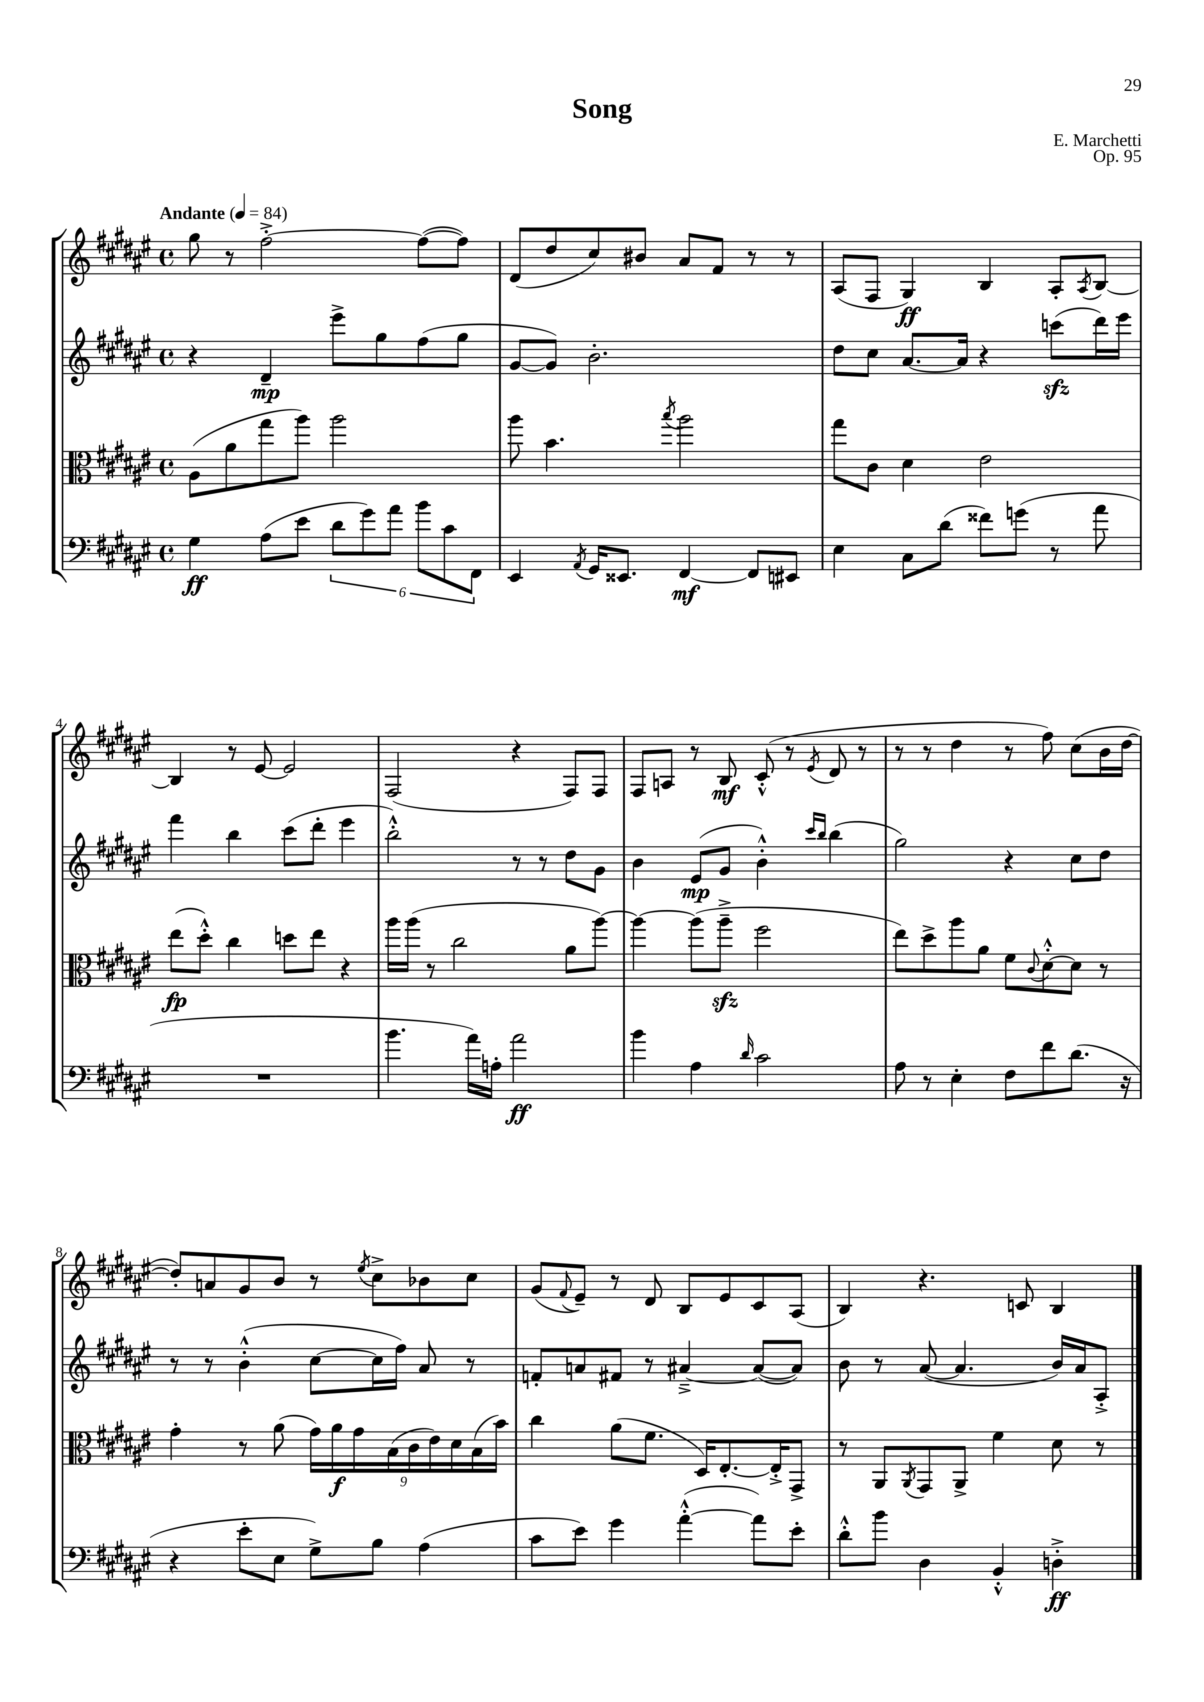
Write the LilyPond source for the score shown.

\header { title = "Song" composer = "E. Marchetti" opus = "Op. 95" }
<<
\new StaffGroup <<
\new Staff = "s0" {
    \clef treble \key fis \major \defaultTimeSignature \time 4/4 \tempo "Andante" 4 = 84
    gis''8 r8 fis''2~-.-> fis''8~( fis''8) |
    dis'8( dis''8 cis''8) bis'8 ais'8 fis'8 r8 r8 |
    ais8( fis8 gis4\ff) b4 ais8-. \acciaccatura { ais8 } b8~ |
    b4 r8 eis'8~ eis'2 |
    fis2( r4 fis8) fis8 |
    fis8 a8 r8 b8\mf cis'8-.-^( r8 \acciaccatura { eis'8 } dis'8 r8 |
    r8 r8 dis''4 r8 fis''8) cis''8( b'16 dis''16~ |
    dis''8-.) a'8 gis'8 b'8 r8 \acciaccatura { eis''8 } cis''8-> bes'8 cis''8 |
    gis'8( \appoggiatura { fis'8 } eis'8--) r8 dis'8 b8 eis'8 cis'8 ais8( |
    b4) r4. c'8 b4 \bar "|." |
}
\new Staff = "s1" {
    \clef treble \key fis \major \defaultTimeSignature \time 4/4
    r4 dis'4--\mp eis'''8-> gis''8 fis''8( gis''8 |
    gis'8~ gis'8) b'2.-. |
    dis''8 cis''8 ais'8.~ ais'16 r4 c'''8\sfz( dis'''16) eis'''16 |
    fis'''4 b''4 cis'''8( dis'''8-. eis'''4 |
    b''2-.-^) r8 r8 dis''8 gis'8 |
    b'4 eis'8\mp( gis'8 b'4-.-^) \grace { cis'''16 b''16 } b''4( |
    gis''2) r4 cis''8 dis''8 |
    r8 r8 b'4-.-^( cis''8~ cis''16 fis''16) ais'8 r8 |
    f'8-. a'8 fis'8 r8 ais'4~---> ais'8~( ais'8) |
    b'8 r8 ais'8~( ais'4. b'16) ais'16 ais8-.-> \bar "|." |
}
\new Staff = "s2" {
    \clef alto \key fis \major \defaultTimeSignature \time 4/4
    ais8( ais'8 gis''8 ais''8) ais''2 |
    ais''8 b'4. \acciaccatura { b''8 } ais''2 |
    gis''8 cis'8 dis'4 eis'2 |
    eis''8\fp( dis''8-.-^) cis''4 d''8 eis''8 r4 |
    ais''16 ais''16( r8 cis''2 ais'8 ais''8~) |
    ais''4~ ais''8( ais''8--->\sfz fis''2 |
    eis''8) dis''8-> ais''8 ais'8 fis'8 \appoggiatura { cis'8 } dis'8~-.-^ dis'8 r8 |
    gis'4-. r8 ais'8( \tuplet 9/8 { gis'16) ais'16\f gis'16 b16( cis'16 eis'16) dis'16 b16( b'16) } |
    cis''4 ais'8( fis'8. dis16) eis8.~-. eis16-.-> gis,8-> |
    r8 ais,8 \acciaccatura { ais,8 } gis,8 ais,8-> fis'4 dis'8 r8 \bar "|." |
}
\new Staff = "s3" {
    \clef bass \key fis \major \defaultTimeSignature \time 4/4
    gis4\ff ais8( eis'8 \tuplet 6/4 { dis'8 gis'8) ais'8 b'8 cis'8 fis,8 } |
    eis,4 \acciaccatura { ais,8 } gis,16 eisis,8. fis,4~\mf fis,8 eis,8 |
    eis4 cis8 dis'8( fisis'8) g'8( r8 ais'8 |
    R1 |
    b'4. ais'16) a16-. ais'2\ff |
    b'4 ais4 \grace { dis'16 } cis'2 |
    ais8 r8 eis4-. fis8 fis'8 dis'8.( r16 |
    r4 eis'8-. eis8 gis8->) b8 ais4( |
    cis'8 eis'8) gis'4 ais'4~-.-^( ais'8) eis'8-. |
    dis'8-.-^ b'8 dis4 b,4-.-^ d4-.->\ff \bar "|." |
}
>>
>>
